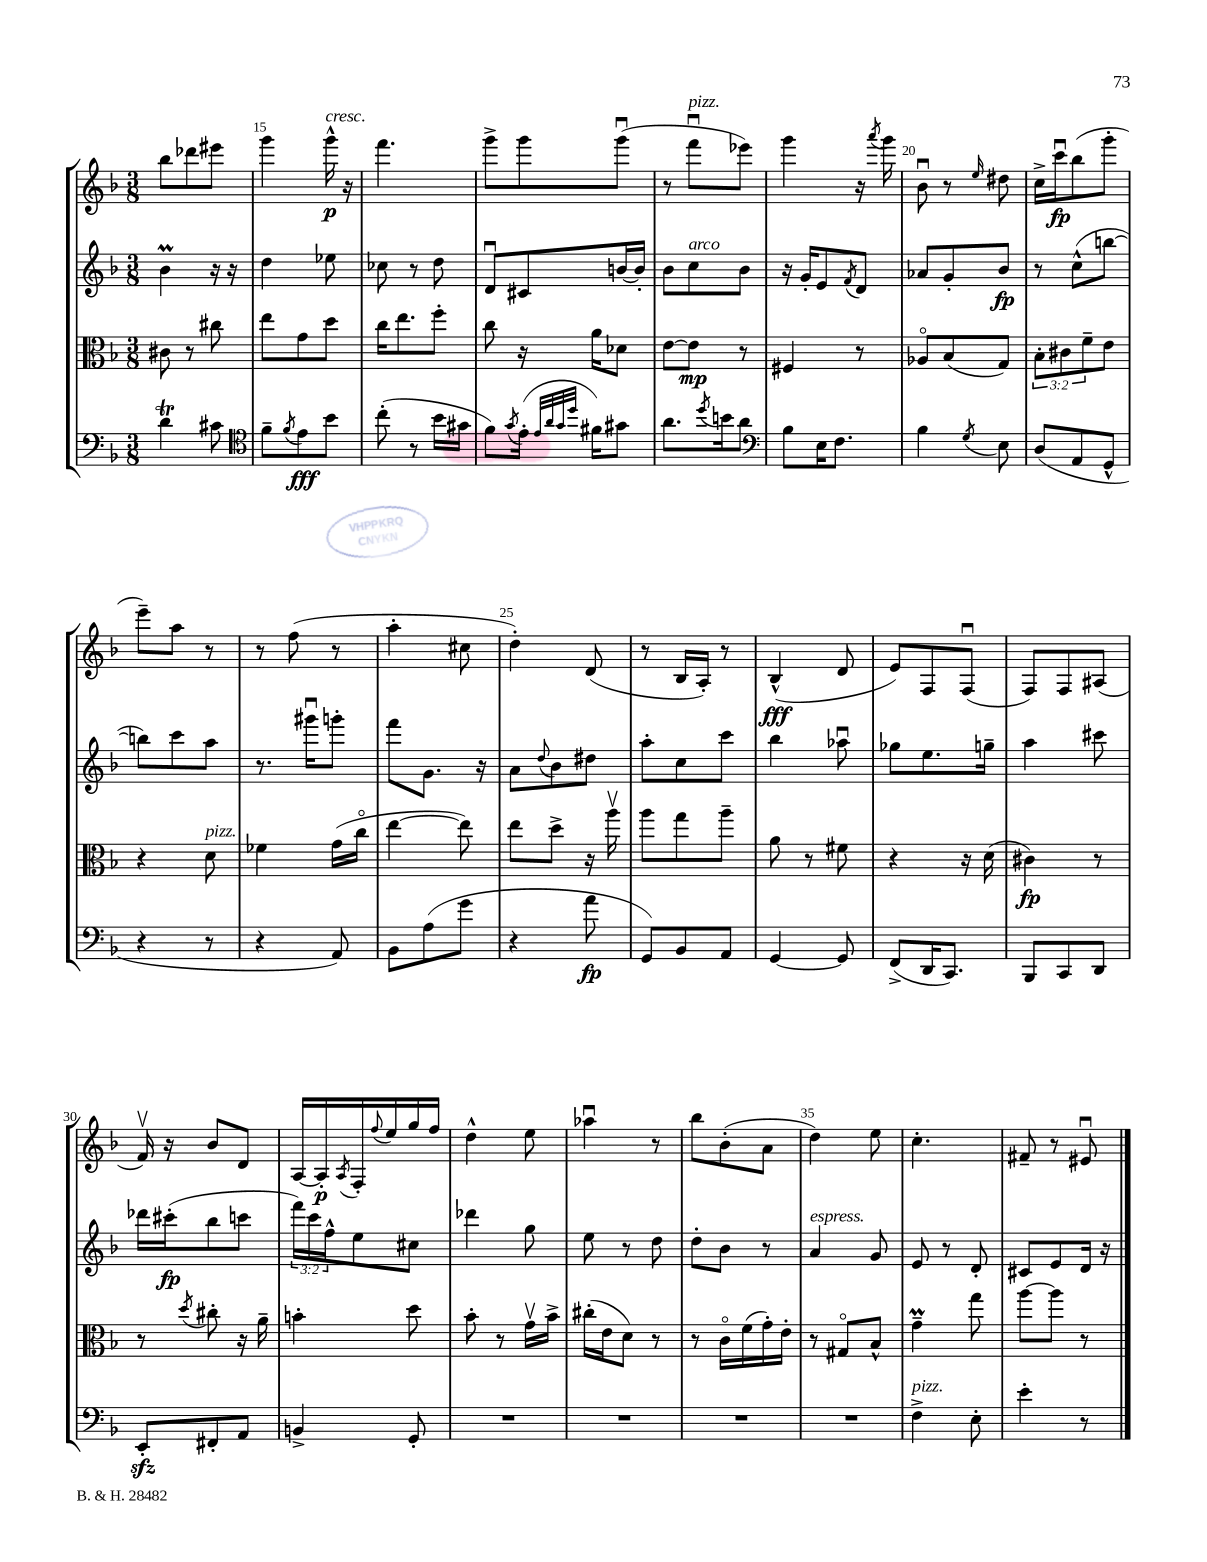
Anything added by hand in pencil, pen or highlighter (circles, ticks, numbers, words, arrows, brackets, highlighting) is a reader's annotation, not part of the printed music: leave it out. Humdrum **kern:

**kern	**dynam	**kern	**dynam	**kern	**dynam	**kern	**dynam
*part4	*part4	*part3	*part3	*part2	*part2	*part1	*part1
*staff4	*staff4	*staff3	*staff3	*staff2	*staff2	*staff1	*staff1
*clefF4	*	*clefC3	*	*clefG2	*	*clefG2	*
*k[b-]	*	*k[b-]	*	*k[b-]	*	*k[b-]	*
*M3/8	*	*M3/8	*	*M3/8	*	*M3/8	*
=14	=14	=14	=14	=14	=14	=14	=14
4dT\	.	8c#X\	.	4b-M\	.	8bb-\L	.
.	.	8r	.	.	.	8ddd-X\	.
8c#X\	.	8cc#X\	.	16r	.	8eee#X\J	.
.	.	.	.	16r	.	.	.
=15	=15	=15	=15	=15	=15	=15	=15
*clefC4	*	*	*	*	*	*	*
8f~\L	.	8ee\L	.	4dd\	.	4ggg\	.
8qf/	.	.	.	.	.	.	.
8e\	fff	8g\	.	.	.	.	.
!	!	!	!	!	!	!LO:TX:a:i:t=cresc.	!
8b-\J	.	8dd\J	.	8ee-X\	.	16ggg^^\	p
.	.	.	.	.	.	16r	.
=16	=16	=16	=16	=16	=16	=16	=16
(8cc'\	.	16cc\KL	.	8cc-X\	.	4.fff\	.
.	.	8.ee\	.	.	.	.	.
8r	.	.	.	8r	.	.	.
16b-\LL	.	8ff'\J	.	8dd\	.	.	.
16g#X\JJ	.	.	.	.	.	.	.
=17	=17	=17	=17	=17	=17	=17	=17
8f\L)	.	8cc\	.	8du/L	.	8ggg^\L	.
8qg/	.	.	.	.	.	.	.
(16e'\Jk	.	16r	.	8c#X/	.	8ggg\	.
32qqe/LLL	.	.	.	.	.	.	.
32qqa/	.	.	.	.	.	.	.
32qqg/	.	.	.	.	.	.	.
32qqdd/JJJ	.	.	.	.	.	.	.
16f#X\KL)	.	16a\KL	.	.	.	.	.
8g#X\J	.	8d-X\J	.	[16bn/L	.	(8gggu\J	.
.	.	.	.	16b'/JJ]	.	.	.
=18	=18	=18	=18	=18	=18	=18	=18
8.a\L	.	[8e\L	.	8b-\L	.	8r	.
!	!	!	!	!	!	!LO:TX:a:i:t=pizz.	!
!	!	!	!	!LO:TX:a:i:t=arco	!	!	!
.	.	8e\J]	mp	8cc\	.	8fffu\L	.
8qdd/	.	.	.	.	.	.	.
16bn\k	.	.	.	.	.	.	.
8a\J	.	8r	.	8b-\J	.	8eee-X\J)	.
=19	=19	=19	=19	=19	=19	=19	=19
*clefF4	*	*	*	*	*	*	*
8B-\L	.	4F#X/	.	16r	.	4ggg\	.
.	.	.	.	16g'/KL	.	.	.
16E\K	.	.	.	8e/	.	.	.
8.F\J	.	.	.	.	.	.	.
.	.	.	.	8qf/	.	.	.
.	.	8r	.	8d/J	.	16r	.
.	.	.	.	.	.	8qaaa/	.
.	.	.	.	.	.	16ggg\	.
=20	=20	=20	=20	=20	=20	=20	=20
4B-\	.	8A-X/L	.	8a-X/L	.	8b-u\	.
.	.	(8B-/	.	8g'/	.	8r	.
8qG/	.	.	.	.	.	16qqee/	.
8E\	.	8G/J)	.	8b-/J	fp	8dd#X\	.
=21	=21	=21	=21	=21	=21	=21	=21
(8D/L	.	12B-'\L	.	8r	.	16cc^\LL	.
.	.	.	.	.	.	16cccu\J	fp
.	.	12c#X\	.	.	.	.	.
8AA/	.	.	.	(8cc^^\L	.	(8bb-\	.
.	.	12f~\	.	.	.	.	.
8GG^^/J	.	8e\J	.	[8bbn\J	.	8ggg'\J	.
!!LO:LB:g=z
=22	=22	=22	=22	=22	=22	=22	=22
4r	.	4r	.	8bbn\L])	.	8eee~\L)	.
.	.	.	.	8ccc\	.	8aa\J	.
!	!	!LO:TX:a:i:t=pizz.	!	!	!	!	!
8r	.	8d\	.	8aa\J	.	8r	.
=23	=23	=23	=23	=23	=23	=23	=23
4r	.	4f-X\	.	8.r	.	8r	.
.	.	.	.	.	.	(8ff\	.
.	.	.	.	16ggg#Xu\KL	.	.	.
8AA/)	.	(16g\LL	.	8gggn'\J	.	8r	.
.	.	16cc\JJ	.	.	.	.	.
=24	=24	=24	=24	=24	=24	=24	=24
8BB-\L	.	[4ee\	.	8fff\L	.	4aa'\	.
(8A\	.	.	.	8.g\J	.	.	.
8g\J	.	8ee\])	.	.	.	8cc#X\	.
.	.	.	.	16r	.	.	.
=25	=25	=25	=25	=25	=25	=25	=25
4r	.	8ee\L	.	8a\L	.	4dd'\)	.
.	.	.	.	8qqdd/	.	.	.
.	.	8dd^\J	.	8b-\	.	.	.
8a\	fp	16r	.	8dd#X\J	.	(8d/	.
.	.	16aav\	.	.	.	.	.
=26	=26	=26	=26	=26	=26	=26	=26
8GG/L)	.	8aa\L	.	8aa'\L	.	8r	.
8BB-/	.	8gg\	.	8cc\	.	16B-/LL	.
.	.	.	.	.	.	16A'/JJ)	.
8AA/J	.	8aa~\J	.	8ccc\J	.	8r	.
=27	=27	=27	=27	=27	=27	=27	=27
[4GG/	.	8a\	.	4bb-\	.	(4B-^^/	fff
.	.	8r	.	.	.	.	.
8GG/]	.	8f#X\	.	8aa-Xu\	.	8d/	.
=28	=28	=28	=28	=28	=28	=28	=28
(8FF^/L	.	4r	.	8gg-X\L	.	8e/L)	.
16DD/K	.	.	.	8.ee\	.	8F/	.
8.CC/J)	.	.	.	.	.	.	.
.	.	16r	.	.	.	(8Fu/J	.
.	.	(16d\	.	16ggn~\Jk	.	.	.
=29	=29	=29	=29	=29	=29	=29	=29
8BBB-/L	.	4c#X\)	fp	4aa\	.	8F/L)	.
8CC/	.	.	.	.	.	8F/	.
8DD/J	.	8r	.	8ccc#X\	.	(8A#X/J	.
!!LO:LB:g=z
=30	=30	=30	=30	=30	=30	=30	=30
8EEzz'/L	.	8r	.	16ddd-X\LL	.	16fv/)	.
.	.	.	.	(16ccc#X'\J	fp	16r	.
.	.	8qdd/	.	.	.	.	.
8FF#X'/	.	8cc#X'\	.	8bb-\	.	8b-/L	.
8AA/J	.	16r	.	8cccn\J	.	8d/J	.
.	.	16a~\	.	.	.	.	.
=31	=31	=31	=31	=31	=31	=31	=31
4BBn^/	.	4bn'\	.	24fff\LL)	.	[16A/LL	.
.	.	.	.	24ccc\	.	.	.
.	.	.	.	.	.	16A'/]	p
.	.	.	.	24ff^^\J	.	.	.
.	.	.	.	.	.	8qA/	.
.	.	.	.	8ee\	.	16F'/	.
.	.	.	.	.	.	8qqff/	.
.	.	.	.	.	.	16ee/	.
8GG'/	.	8dd\	.	8cc#X\J	.	16gg/	.
.	.	.	.	.	.	16ff/JJ	.
=32	=32	=32	=32	=32	=32	=32	=32
4.r	.	8b-'\	.	4ddd-X\	.	4dd^^\	.
.	.	8r	.	.	.	.	.
.	.	16gv\LL	.	8gg\	.	8ee\	.
.	.	16b-^\JJ	.	.	.	.	.
=33	=33	=33	=33	=33	=33	=33	=33
4.r	.	(16cc#X'\LL	.	8ee\	.	4aa-Xu\	.
.	.	16e\J	.	.	.	.	.
.	.	8d\J)	.	8r	.	.	.
.	.	8r	.	8dd\	.	8r	.
=34	=34	=34	=34	=34	=34	=34	=34
4.r	.	8r	.	8dd'\L	.	8bb-\L	.
.	.	16c\LL	.	8b-\J	.	(8b-'\	.
.	.	(16f\	.	.	.	.	.
.	.	16g'\)	.	8r	.	8a\J	.
.	.	16e'\JJ	.	.	.	.	.
=35	=35	=35	=35	=35	=35	=35	=35
!	!	!	!	!LO:TX:a:i:t=espress.	!	!	!
4.r	.	8r	.	4a/	.	4dd\)	.
.	.	8G#X/L	.	.	.	.	.
.	.	8B-^^/J	.	8g/	.	8ee\	.
=36	=36	=36	=36	=36	=36	=36	=36
!LO:TX:a:i:t=pizz.	!	!	!	!	!	!	!
4F^\	.	4gM~\	.	8e/	.	4.cc'\	.
.	.	.	.	8r	.	.	.
8E'\	.	8gg\	.	8d'/	.	.	.
=37	=37	=37	=37	=37	=37	=37	=37
4e'\	.	[8aa\L	.	8c#X/L	.	8f#X~/	.
.	.	8aa\J]	.	8e/	.	8r	.
8r	.	8r	.	16d/Jk	.	8e#Xu/	.
.	.	.	.	16r	.	.	.
==	==	==	==	==	==	==	==
*-	*-	*-	*-	*-	*-	*-	*-
